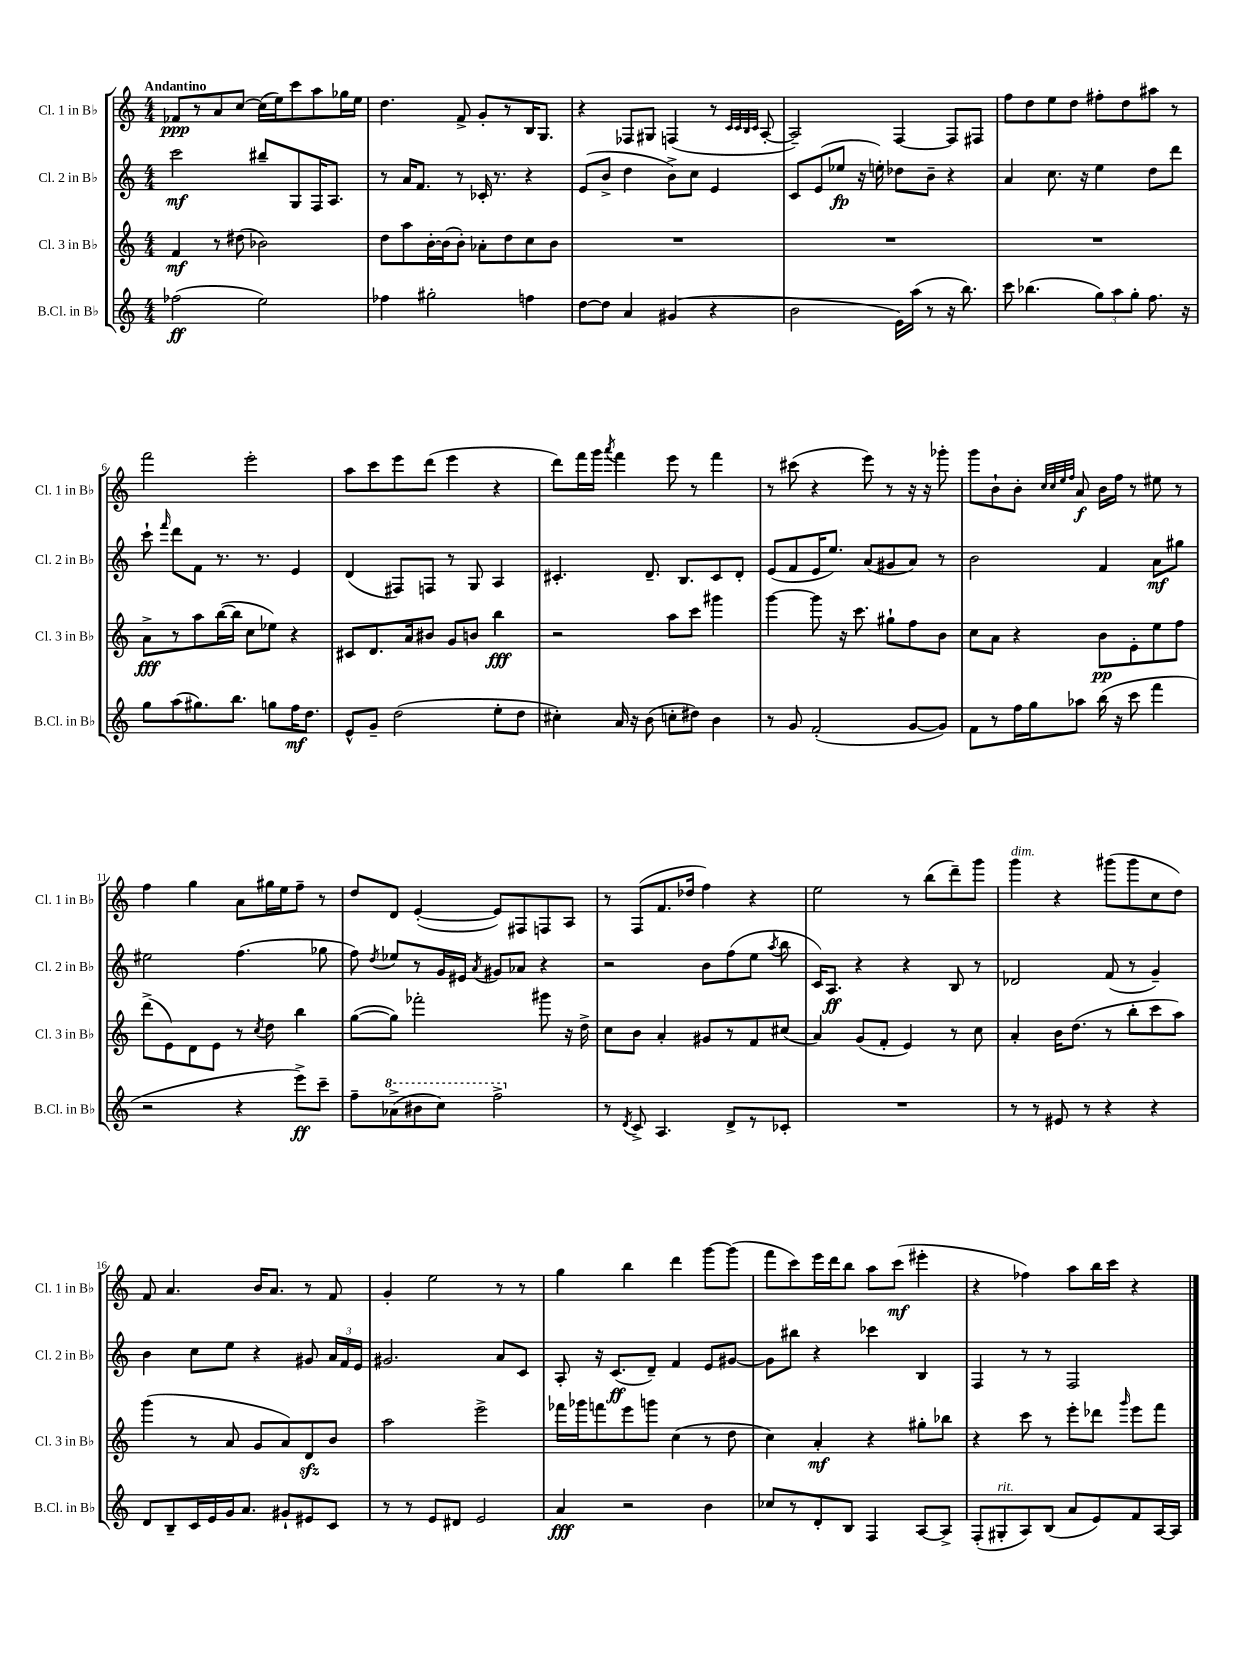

**kern	**dynam	**kern	**dynam	**kern	**dynam	**kern	**dynam
*part4	*part4	*part3	*part3	*part2	*part2	*part1	*part1
*staff4	*staff4	*staff3	*staff3	*staff2	*staff2	*staff1	*staff1
*I"B.Cl. in B♭	*	*I"Cl. 3 in B♭	*	*I"Cl. 2 in B♭	*	*I"Cl. 1 in B♭	*
*I'B.Cl. in B♭	*	*I'Cl. 3 in B♭	*	*I'Cl. 2 in B♭	*	*I'Cl. 1 in B♭	*
*clefG2	*	*clefG2	*	*clefG2	*	*clefG2	*
*k[]	*	*k[]	*	*k[]	*	*k[]	*
*M4/4	*	*M4/4	*	*M4/4	*	*M4/4	*
=1	=1	=1	=1	=1	=1	=1	=1
!	!	!	!	!	!	!LO:TX:a:B:t=Andantino	!
(2ff-X\	ff	4f/	mf	2ccc\	mf	8f-X/L	ppp
.	.	.	.	.	.	8r	.
.	.	8r	.	.	.	8a/	.
.	.	(8dd#X\	.	.	.	[8cc/J	.
2ee\)	.	2b-X\)	.	8bb#X~/L	.	(16cc\LL]	.
.	.	.	.	.	.	16ee\J)	.
.	.	.	.	8G/	.	8ccc\	.
.	.	.	.	16F/K	.	8aa\	.
.	.	.	.	8.A/J	.	.	.
.	.	.	.	.	.	16gg-X\L	.
.	.	.	.	.	.	16ee\JJ	.
=2	=2	=2	=2	=2	=2	=2	=2
4ff-X\	.	8dd\L	.	8r	.	4.dd\	.
.	.	8aa\	.	16a/KL	.	.	.
.	.	.	.	8.f/J	.	.	.
2gg#X'\	.	[16b'\L	.	.	.	.	.
.	.	(16b\J]	.	.	.	.	.
.	.	8b'\J)	.	8r	.	8f^/	.
.	.	8a-X'\L	.	16c-X'/	.	8g'/L	.
.	.	.	.	8.r	.	.	.
.	.	8dd\	.	.	.	8r	.
4ffn\	.	8cc\	.	4r	.	16B/K	.
.	.	.	.	.	.	8.G/J	.
.	.	8b\J	.	.	.	.	.
=3	=3	=3	=3	=3	=3	=3	=3
[8dd\L	.	1r	.	(8e/L	.	4r	.
8dd\J]	.	.	.	8b^/J	.	.	.
4a/	.	.	.	4dd\	.	8F-X/L	.
.	.	.	.	.	.	8G#X/J	.
(4g#X/	.	.	.	8b^\L)	.	(4Fn/	.
.	.	.	.	8cc\J	.	.	.
4r	.	.	.	4e/	.	8r	.
.	.	.	.	.	.	32qqc/LLL	.
.	.	.	.	.	.	32qqc/	.
.	.	.	.	.	.	32qqB/	.
.	.	.	.	.	.	32qqc/JJJ	.
.	.	.	.	.	.	[8A'/	.
=4	=4	=4	=4	=4	=4	=4	=4
2b\	.	1r	.	8c/L	.	2A~/])	.
.	.	.	.	(8e/	.	.	.
.	.	.	.	8ee-X/J	fp	.	.
.	.	.	.	16r	.	.	.
.	.	.	.	16een'\)	.	.	.
16e\LL)	.	.	.	8dd-X\L	.	[4F/	.
(16aa\JJ	.	.	.	.	.	.	.
8r	.	.	.	8b~\J	.	.	.
16r	.	.	.	4r	.	8F/L]	.
8.bb\)	.	.	.	.	.	.	.
.	.	.	.	.	.	8F#X/J	.
=5	=5	=5	=5	=5	=5	=5	=5
8ccc\	.	1r	.	4a/	.	8ff\L	.
(4.bb-X\	.	.	.	.	.	8dd\	.
.	.	.	.	8.cc\	.	8ee\	.
.	.	.	.	.	.	8dd\J	.
.	.	.	.	16r	.	.	.
12gg\L)	.	.	.	4ee\	.	8ff#X'\L	.
12aa\	.	.	.	.	.	.	.
.	.	.	.	.	.	8dd\	.
12gg'\J	.	.	.	.	.	.	.
8.ff\	.	.	.	8dd\L	.	8aa#X\J	.
.	.	.	.	8ddd\J	.	8r	.
16r	.	.	.	.	.	.	.
!!LO:LB:g=z
=6	=6	=6	=6	=6	=6	=6	=6
8gg\L	.	8a^\L	fff	8ccc`\	.	2fff\	.
.	.	.	.	16qqfff/	.	.	.
(8aa\	.	8r	.	8ddd\L	.	.	.
8.gg#X\)	.	8aa\	.	8f\J	.	.	.
.	.	([16bb\L	.	8.r	.	.	.
8.bb\J	.	16bb\JJ]	.	.	.	.	.
.	.	8cc\L	.	.	.	2eee'\	.
.	.	.	.	8.r	.	.	.
8ggn\L	.	8ee-X\J)	.	.	.	.	.
16ff\K	mf	4r	.	4e/	.	.	.
8.dd\J	.	.	.	.	.	.	.
=7	=7	=7	=7	=7	=7	=7	=7
8e^^/L	.	8c#X/L	.	(4d/	.	8aa\L	.
8g~/J	.	8.d/	.	.	.	8ccc\	.
(2dd\	.	.	.	8F#X/L)	.	8eee\	.
.	.	16a/k	.	.	.	.	.
.	.	8b#X/J	.	8Fn/J	.	(8ddd\J	.
.	.	8g/L	.	8r	.	4eee\	.
.	.	8bn/J	.	8G/	.	.	.
8ee'\L	.	4bb\	fff	4A/	.	4r	.
8dd\J	.	.	.	.	.	.	.
=8	=8	=8	=8	=8	=8	=8	=8
4cc#X'\)	.	2r	.	4.c#X'/	.	8ddd\L)	.
.	.	.	.	.	.	16fff\L	.
.	.	.	.	.	.	16ggg\JJ	.
.	.	.	.	.	.	8qaaa/	.
16a/	.	.	.	.	.	4fff\	.
16r	.	.	.	.	.	.	.
(8b\	.	.	.	8.d~/	.	.	.
8ccn'\L	.	8aa\L	.	.	.	8eee\	.
.	.	.	.	8.B/L	.	.	.
8dd#X\J)	.	8ccc\J	.	.	.	8r	.
4b\	.	4ggg#X\	.	8c#/	.	4fff\	.
.	.	.	.	8d'/J	.	.	.
=9	=9	=9	=9	=9	=9	=9	=9
8r	.	[4ggg\	.	(8e/L	.	8r	.
8g/	.	.	.	8f/	.	(8ccc#X\	.
(2f'/	.	8ggg\]	.	16e/K	.	4r	.
.	.	.	.	8.ee/J)	.	.	.
.	.	16r	.	.	.	.	.
.	.	8.ccc\	.	.	.	.	.
.	.	.	.	(8a/L	.	8eee\)	.
.	.	8gg#X`\L	.	8g#X/	.	8r	.
[8g/L	.	8ff\	.	8a/J)	.	16r	.
.	.	.	.	.	.	16r	.
8g/J])	.	8b\J	.	8r	.	8ggg-X'\	.
=10	=10	=10	=10	=10	=10	=10	=10
8f\L	.	8cc\L	.	2b\	.	8ggg\L	.
8r	.	8a\J	.	.	.	8b`\	.
16ff\L	.	4r	.	.	.	8b'\J	.
16gg\J	.	.	.	.	.	.	.
.	.	.	.	.	.	32qqcc/LLL	.
.	.	.	.	.	.	32qqcc/	.
.	.	.	.	.	.	32qqee/	.
.	.	.	.	.	.	32qqff/JJJ	.
8aa-X\J	.	.	.	.	.	8a/	f
(16bb\	.	8b\L	pp	4f/	.	16b\LL	.
16r	.	.	.	.	.	16ff\JJ	.
8ccc\	.	8e'\	.	.	.	8r	.
4fff\	.	8ee\	.	8a\L	mf	8ee#X\	.
.	.	8ff\J	.	8gg#X\J	.	8r	.
!!LO:LB:g=z
=11	=11	=11	=11	=11	=11	=11	=11
2r	.	(8ddd^\L	.	2ee#X\	.	4ff\	.
.	.	8e\)	.	.	.	.	.
.	.	8d\	.	.	.	4gg\	.
.	.	8e\J	.	.	.	.	.
4r	.	8r	.	(4.ff\	.	8a\L	.
.	.	8qcc/	.	.	.	.	.
.	.	8dd\	.	.	.	16gg#X\L	.
.	.	.	.	.	.	16ee\J	.
8eee^\L)	ff	4bb\	.	.	.	8ff~\J	.
8ccc~\J	.	.	.	8gg-X\	.	8r	.
=12	=12	=12	=12	=12	=12	=12	=12
8ff~\L	.	([8gg\L	.	8ff\)	.	8dd/L	.
.	.	.	.	8qdd/	.	.	.
*8va	*	*	*	*	*	*	*
(8aa-X^\	.	8gg\J])	.	8ee-X/L	.	8d/J	.
8bb#X\	.	2fff-X'\	.	8r	.	([4e'/	.
8ccc\J)	.	.	.	16g/L	.	.	.
.	.	.	.	16e#X/JJ	.	.	.
.	.	.	.	8qa/	.	.	.
2fff^\	.	.	.	8g#X/L	.	8e/L])	.
.	.	.	.	8a-X/J	.	8F#X/	.
.	.	8ggg#X\	.	4r	.	8Fn/	.
.	.	16r	.	.	.	8A/J	.
.	.	16dd^\	.	.	.	.	.
=13	=13	=13	=13	=13	=13	=13	=13
*X8va	*	*	*	*	*	*	*
8r	.	8cc\L	.	2r	.	8r	.
8qd/	.	.	.	.	.	.	.
8c^/	.	8b\J	.	.	.	(8F/L	.
4.A/	.	4a'/	.	.	.	8.f/	.
.	.	.	.	.	.	16dd-X/Jk	.
.	.	8g#X/L	.	8b\L	.	4ff\)	.
8d^/L	.	8r	.	(8ff\	.	.	.
8r	.	8f/	.	8ee\J	.	4r	.
.	.	.	.	8qaa/	.	.	.
8c-X'/J	.	(8cc#X/J	.	8bb\	.	.	.
=14	=14	=14	=14	=14	=14	=14	=14
1r	.	4a/)	.	16c/KL)	.	2ee\	.
.	.	.	.	8.A/J	ff	.	.
.	.	(8g/L	.	4r	.	.	.
.	.	8f'/J	.	.	.	.	.
.	.	4e/)	.	4r	.	8r	.
.	.	.	.	.	.	(8bb\L	.
.	.	8r	.	8B/	.	8ddd~\)	.
.	.	8cc\	.	8r	.	8ggg\J	.
=15	=15	=15	=15	=15	=15	=15	=15
!	!	!	!	!	!	!LO:TX:a:i:t=dim.	!
8r	.	4a'/	.	2d-X/	.	4ggg\	.
8r	.	.	.	.	.	.	.
8e#X/	.	16b\KL	.	.	.	4r	.
.	.	(8.dd\J	.	.	.	.	.
8r	.	.	.	.	.	.	.
4r	.	8r	.	(8f/	.	(8ggg#X\L	.
.	.	8bb'\L	.	8r	.	8ggg#\	.
4r	.	8ccc\	.	4g~/)	.	8cc\	.
.	.	8aa\J)	.	.	.	8dd\J)	.
!!LO:LB:g=z
=16	=16	=16	=16	=16	=16	=16	=16
8d/L	.	(4ggg\	.	4b\	.	8f/	.
8B~/	.	.	.	.	.	4.a/	.
16c/L	.	8r	.	8cc\L	.	.	.
16e/	.	.	.	.	.	.	.
16g/J	.	8a/	.	8ee\J	.	.	.
8.a/J	.	.	.	.	.	.	.
.	.	8g/L	.	4r	.	16b/KL	.
.	.	.	.	.	.	8.a/J	.
8g#X`/L	.	8a/)	.	.	.	.	.
8e#X/	.	8dzz/	.	8g#X/	.	8r	.
8c/J	.	8b/J	.	24a/LL	.	8f/	.
.	.	.	.	24f/	.	.	.
.	.	.	.	24e/JJ	.	.	.
=17	=17	=17	=17	=17	=17	=17	=17
8r	.	2aa\	.	2.g#X/	.	4g'/	.
8r	.	.	.	.	.	.	.
8e/L	.	.	.	.	.	2ee\	.
8d#X/J	.	.	.	.	.	.	.
2e/	.	2eee^\	.	.	.	.	.
.	.	.	.	8a/L	.	8r	.
.	.	.	.	8c/J	.	8r	.
=18	=18	=18	=18	=18	=18	=18	=18
4a/	fff	16fff-X\LL	.	8A'/	.	4gg\	.
.	.	16ggg-X\J	.	.	.	.	.
.	.	8fffn\	.	16r	.	.	.
.	.	.	.	(8.c/L	ff	.	.
2r	.	8eee\	.	.	.	4bb\	.
.	.	8gggn\J	.	8d~/J)	.	.	.
.	.	(4cc\	.	4f/	.	4ddd\	.
4b\	.	8r	.	8e/L	.	[8ggg\L	.
.	.	8dd\	.	[8g#X/J	.	(8ggg\J]	.
=19	=19	=19	=19	=19	=19	=19	=19
8cc-X/L	.	4cc\)	.	8g#\L]	.	8fff\L	.
8r	.	.	.	8bb#X\J	.	8ccc\)	.
8d'/	.	4a'/	mf	4r	.	16eee\L	.
.	.	.	.	.	.	16ddd\J	.
8B/J	.	.	.	.	.	8bb\J	.
4F/	.	4r	.	4ccc-X\	.	8aa\L	.
.	.	.	.	.	.	(8ccc\J	mf
[8A/L	.	8gg#X'\L	.	4B/	.	4eee#X'\	.
8A^/J]	.	8bb-X\J	.	.	.	.	.
=20	=20	=20	=20	=20	=20	=20	=20
(8F'/L	.	4r	.	4F/	.	4r	.
!LO:TX:a:i:t=rit.	!	!	!	!	!	!	!
8G#X'/	.	.	.	.	.	.	.
8A/)	.	8ccc\	.	8r	.	4ff-X\)	.
(8B/J	.	8r	.	8r	.	.	.
8a/L	.	8eee'\L	.	2F/	.	8aa\L	.
8e/)	.	8ddd-X\J	.	.	.	16bb\L	.
.	.	.	.	.	.	16ccc\JJ	.
.	.	16qqggg/	.	.	.	.	.
8f/	.	8eee\L	.	.	.	4r	.
[16A/L	.	8fff\J	.	.	.	.	.
16A/JJ]	.	.	.	.	.	.	.
==	==	==	==	==	==	==	==
*-	*-	*-	*-	*-	*-	*-	*-
